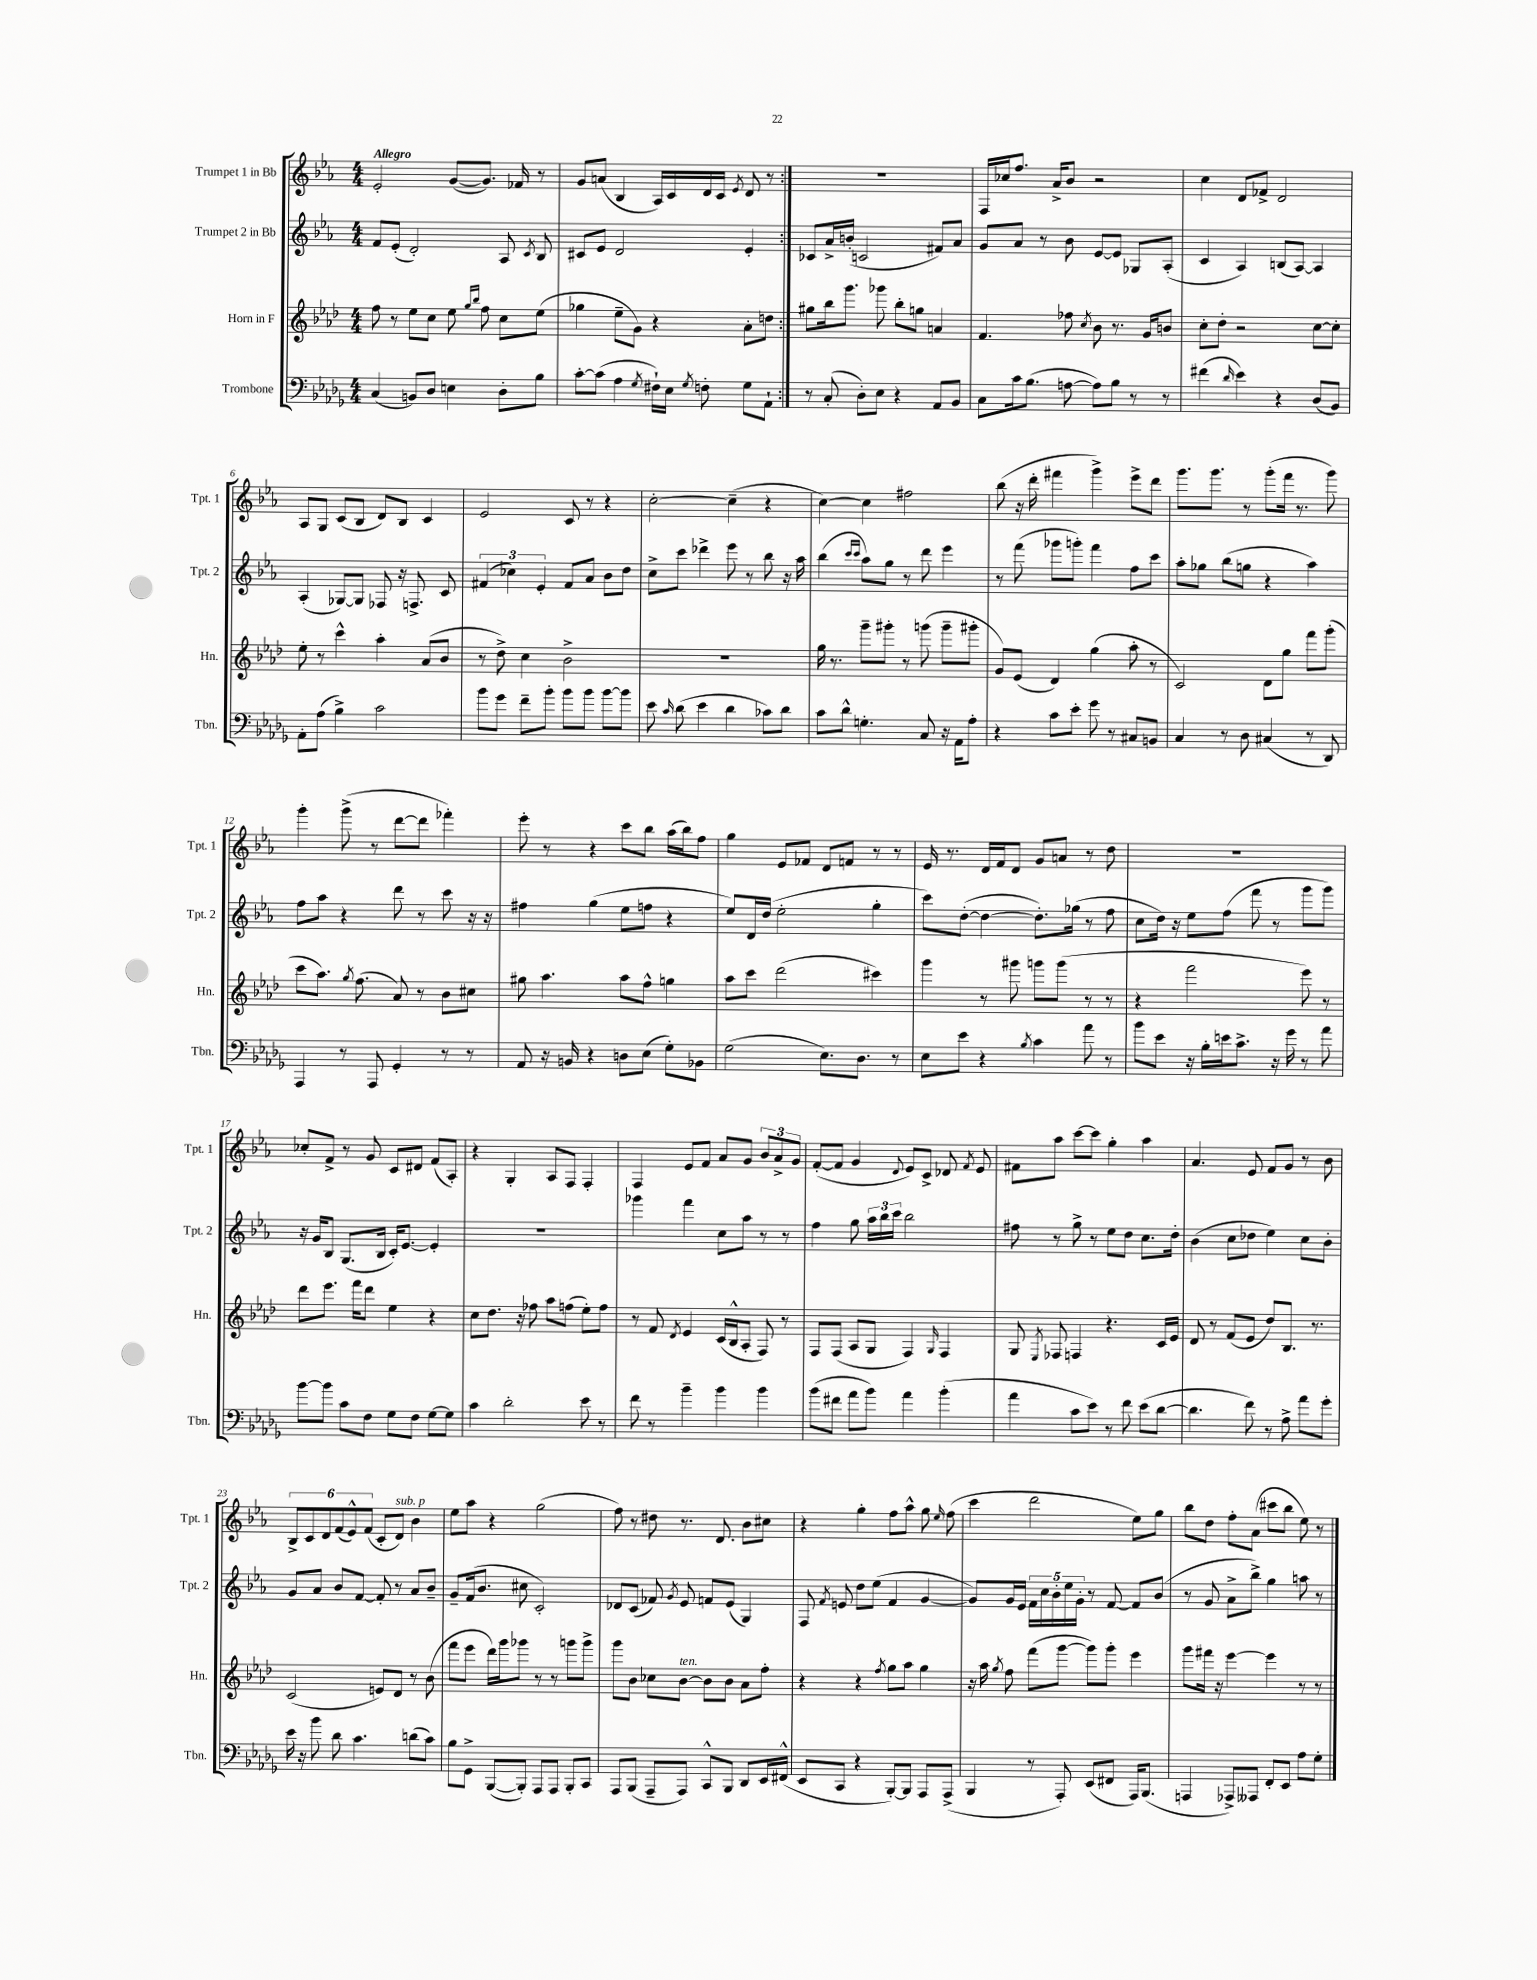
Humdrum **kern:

**kern	**kern	**kern	**kern
*staff4	*staff3	*staff2	*staff1
*clefF4	*clefG2	*clefG2	*clefG2
*k[b-e-a-d-g-]	*k[b-e-a-d-]	*k[b-e-a-]	*k[b-e-a-]
*M4/4	*M4/4	*M4/4	*M4/4
(4C	8ff	8f	2e-'
.	8r	(8e-'	.
8BB)	8ee-	2d')	.
8D-	8cc	.	.
4E	8ee-	.	([8g
.	16qqgg	.	.
.	16qqbb-	.	.
.	8ff	.	8.g])
8D-'	8cc	8A-	.
.	.	.	16f-
.	.	8qc	.
8B-	(8ee-	8B-	8r
=	=	=	=
[8c'	4gg-	8c#	8g
(8c]	.	8e-	(8a
4A-	8ee-~	2d	4B-
.	8g)	.	.
8qG-	.	.	.
16F#`)	4r	.	16A-)
16E-	.	.	16c
8qG-	.	.	.
8F'	.	.	16d
.	.	.	16c
.	.	.	8qe-
8G-	8a-'	4e-'	8d
8AA-`	8dd	.	8r
=:|!	=:|!	=:|!	=:|!
8r	8gg#	8c-	1r
(8C'	16bb-	16a-^	.
.	8.ggg	(16b'	.
8D-')	.	2c	.
8E-	8ggg-	.	.
4r	8bb-'	.	.
.	8gg	.	.
8AA-	4a	8f#)	.
8BB-	.	8a-	.
=	=	=	=
8C	4.f	8g	16F
.	.	.	16cc-
16c	.	8a-	8.ff
(8.B-	.	.	.
.	.	8r	.
.	.	.	16a-^
[8A	8ff-	8b-	8b-
.	8qcc	.	.
8A])	8b-	[8e-	2r
8B-	8.r	8e-]	.
8r	.	8G-	.
.	16g	.	.
8r	8b	(8A-'	.
=	=	=	=
(4f#	8cc'	4c	4cc
.	8dd-'	.	.
16qqd-	.	.	.
4e-)	2r	4A-)	8d
.	.	.	8f-^
4r	.	(8B	2d
.	.	[8A-)	.
(8D-	[8cc	4A-]	.
8BB-)	8cc']	.	.
=	=	=	=
8AA-'	8ee-'	(4A-'	8A-
(8A-	8r	.	8G
4B-^)	4ccc^^	[8G-)	(8c
.	.	8G-]	8B-
2c	4aa-'	8F-	8d)
.	.	16r	8B-
.	.	8.F^	.
.	(8a-	.	4c
.	8b-	8c	.
=	=	=	=
8b-	8r	(6f#	2e-
8g-	8dd-^)	.	.
.	.	6cc-)	.
8f~	4cc	.	.
.	.	6e-'	.
8b-'	.	.	.
8b-	2b-^	8f#	8c
8b-	.	8a-	8r
[8b-	.	8b-	4r
8b-]	.	8dd	.
=	=	=	=
8e-	1r	8cc^	[2cc'
16qqc	.	.	.
(8d-	.	8ccc	.
4e-	.	4ddd-^	.
4d-	.	8eee-	(4cc~]
.	.	8r	.
8c-)	.	8bb-	4r
8d-	.	16r	.
.	.	16aa-	.
=	=	=	=
8c	16gg	(4bb-	[4cc)
.	8.r	.	.
8d-^^	.	.	.
.	.	16qqccc	.
.	.	16qqccc	.
4.G'	8ggg~	8aa-)	4cc]
.	8ggg#'	8gg	.
.	8r	8r	2ff#
8C	(8ggg	8ddd	.
16r	8ggg~	4eee-	.
16AA-	.	.	.
8A-'	8ggg#'	.	.
=	=	=	=
4r	8g)	8r	(8bb-
.	(8e-	(8fff	16r
.	.	.	16ddd'
8c	4d-)	8ggg-	4fff#
8e-'	.	8ggg')	.
8g-	(4gg	4fff	4ggg^)
8r	.	.	.
8C#	8aa-'	8ff	8eee-^
8BB	8r	8ccc	8ddd
=	=	=	=
4C	2c)	8aa-'	8.ggg
.	.	8gg-	.
.	.	.	8.ggg
8r	.	(8bb-	.
8D-	.	8gg	8r
(4C#	8d-	4r	(8ggg'
.	8gg	.	16fff
.	.	.	8.r
8r	8fff	4aa-)	.
8DD-)	(8ggg'	.	8ggg)
=	=	=	=
4AAA-	8ccc	8ff	4ggg'
.	8.aa-)	8aa-	.
8r	.	4r	(8ggg^
.	8qgg	.	.
.	(8.ff	.	.
8AAA-	.	.	8r
4GG-'	8a-)	8ddd	[8ddd
.	8r	8r	8ddd]
8r	8b-	8ccc	4fff-')
8r	8cc#	16r	.
.	.	16r	.
=	=	=	=
8AA-	8gg#	4ff#	8eee-'
16r	4.aa-	.	8r
16BB	.	.	.
4r	.	(4gg	4r
8D	8aa-	8ee-	8ccc
(8E-	8ff^^	8ff	8bb-
8G-')	4gg	4r	(16aa-
.	.	.	16bb-)
8BB-	.	.	8ff
=	=	=	=
(2G-	8aa-	8ee-)	4gg
.	8ccc	16d	.
.	.	(16dd	.
.	(2ddd-	2ee-'	8e-
.	.	.	8f-
8.E-)	.	.	8d
.	.	.	8f
8.D-	.	.	.
.	4ccc#)	4gg'	8r
8r	.	.	8r
=	=	=	=
8E-	4ggg	8ccc)	16e-
.	.	.	8.r
8e-	.	([8dd'	.
4r	8r	4dd_	16d
.	.	.	16f
.	8ggg#	.	8d
8qB-	.	.	.
4c	8ggg	8.dd'])	8g
.	(8ggg	.	8a
.	.	(16gg-	.
8a-	8r	8r	8r
8r	8r	8ff	8dd
=	=	=	=
8b-	4r	8cc	1r
8e-	.	16dd)	.
.	.	16r	.
16r	2fff	8ee-	.
16B-'	.	.	.
16e	.	(8ff	.
8.c^	.	.	.
.	.	8fff	.
16r	.	8r	.
16g-	.	.	.
8r	8eee-)	8ggg	.
8a-	8r	8ggg)	.
=	=	=	=
[8b-	8ddd-	16r	8cc-'
.	.	16g	.
8b-]	8.eee-	8B-	8f^
8c	.	(8.G	8r
.	16fff	.	.
8F	8ddd-	.	8g
.	.	16B-	.
8G-	4ee-	16c')	8c
.	.	[8.e-	.
8F	.	.	8d#
[8G-	4r	4e-']	(8f
8G-]	.	.	8A-')
=	=	=	=
4c	8cc	1r	4r
.	8.dd-	.	.
2d-'	.	.	4G'
.	16r	.	.
.	8ff-	.	.
.	8aa-	.	8A-
.	(8ff	.	8F
8e-	8ee-')	.	4F'
8r	8ff	.	.
=	=	=	=
8f	8r	4ggg-	4F
8r	8f	.	.
.	8qd-	.	.
4b-~	4e-	4fff	8e-
.	.	.	8f
4b-	(16c	8cc	8a-
.	16B-^^	.	.
.	8A-'	8aa-	8g
4b-	8F)	8r	12b-
.	.	.	12a-^
.	8r	8r	.
.	.	.	12g
=	=	=	=
(8b-	8F	4ff	([8f'
8f#	(8F	.	8f]
8a-	8A-	8gg	4g
8b-)	8G	24aa-	.
.	.	24bb-	.
.	.	24ccc	.
.	.	.	8qqd
4a-	4F)	2bb-	8e-)
.	.	.	8c^
.	16qqG	.	.
(4b-'	4F	.	8d-
.	.	.	8qf
.	.	.	8e-
=	=	=	=
4a-	8G	8ff#	8f#
.	8qE-	.	.
.	8F-	8r	8aa-
8c	4F	8gg^	[8ccc
8e-)	.	8r	8ccc]
8r	4.r	8ee-	4gg'
8f	.	8dd	.
(8e-	.	8.cc	4aa-
[8d-	16c	.	.
.	16e-	16dd'	.
=	=	=	=
4.d-]	8d-	(4b-	4.a-
.	8r	.	.
.	(8f	8cc	.
8f)	8e-	8dd-	8e-
8r	8dd-)	4ee-)	8f
8A-^	8.B-	.	8g
8a-	.	8cc	8r
.	8.r	.	.
8g-'	.	8b-'	8b-
=	=	=	=
16e-	(2c	8g	12B-^
16r	.	.	.
.	.	.	12c
8b-	.	8a-	.
.	.	.	12d
8d-	.	8b-	(12f
.	.	.	12e-^^)
4.c	.	[8f	.
.	.	.	(12f
.	8e)	8f']	8c'
.	8d-	8r	8d)
(8d	8r	8a-	4b-
8c)	(8b-	8b-~	.
=	=	=	=
8B-	8fff	8g~	8ee-
8GG-^	8eee-	(16f	8aa-
.	.	8.b-	.
([8BBB-	16ddd-)	.	4r
.	16ggg	.	.
8BBB-'])	8ggg-	8cc#	.
8AAA-	8r	2c')	(2gg
8AAA-	8r	.	.
8BBB-'	8ggg	.	.
8CC	8ggg^	.	.
=	=	=	=
8AAA-	8ggg	8d-	8ff)
(8BBB-	8b-	(8c	8r
8AAA-~	8cc-	8f-)	8dd#
.	.	8qg	.
8AAA-)	[8b-	8e-	8.r
8CC^^	8b-]	8f	.
.	.	.	8.d
8BBB-	8b-	(8e-	.
8DD-	8a-	4G)	8b-
16EE-	8ff'	.	8cc#
(16FF#^^	.	.	.
=	=	=	=
8EE-	4r	8F	4r
.	.	8qf	.
8CC	.	8e	.
4r	4r	8dd	4gg'
.	.	(8ee-	.
.	8qff	.	.
[8BBB-')	8gg	4f	8ff
8BBB-]	8aa-	.	8aa-^^
8AAA-	4gg	[4g	8gg
.	.	.	16qqee-
(8AAA-^	.	.	(8ff
=	=	=	=
4BBB-	16r	8g])	4ccc
.	16aa-	.	.
.	8qgg	.	.
.	8ff	16g	.
.	.	16e-	.
8r	(8fff	20f	2ddd
.	.	20cc	.
.	.	20b-'	.
8AAA-')	[8ggg	.	.
.	.	20ee-	.
.	.	20g'	.
(8EE-	8ggg])	8r	.
8FF#	8ggg'	[8f	.
16AAA-)	4eee-	8f]	8ee-)
(8.BBB-	.	.	.
.	.	(8b-	8gg
=	=	=	=
4AAA	8ggg	8r	8bb-
.	16fff#	8g	8dd
.	16r	.	.
8AAA-^)	[4eee-	8a-^	8ff'
8AAA--	.	8bb-^)	(8a-
8FF'	4eee-]	4gg	8ccc#
8EE-	.	.	8bb-
8A-	8r	8aa	8ee-)
8G-'	8r	8r	8r
==	==	==	==
*-	*-	*-	*-
